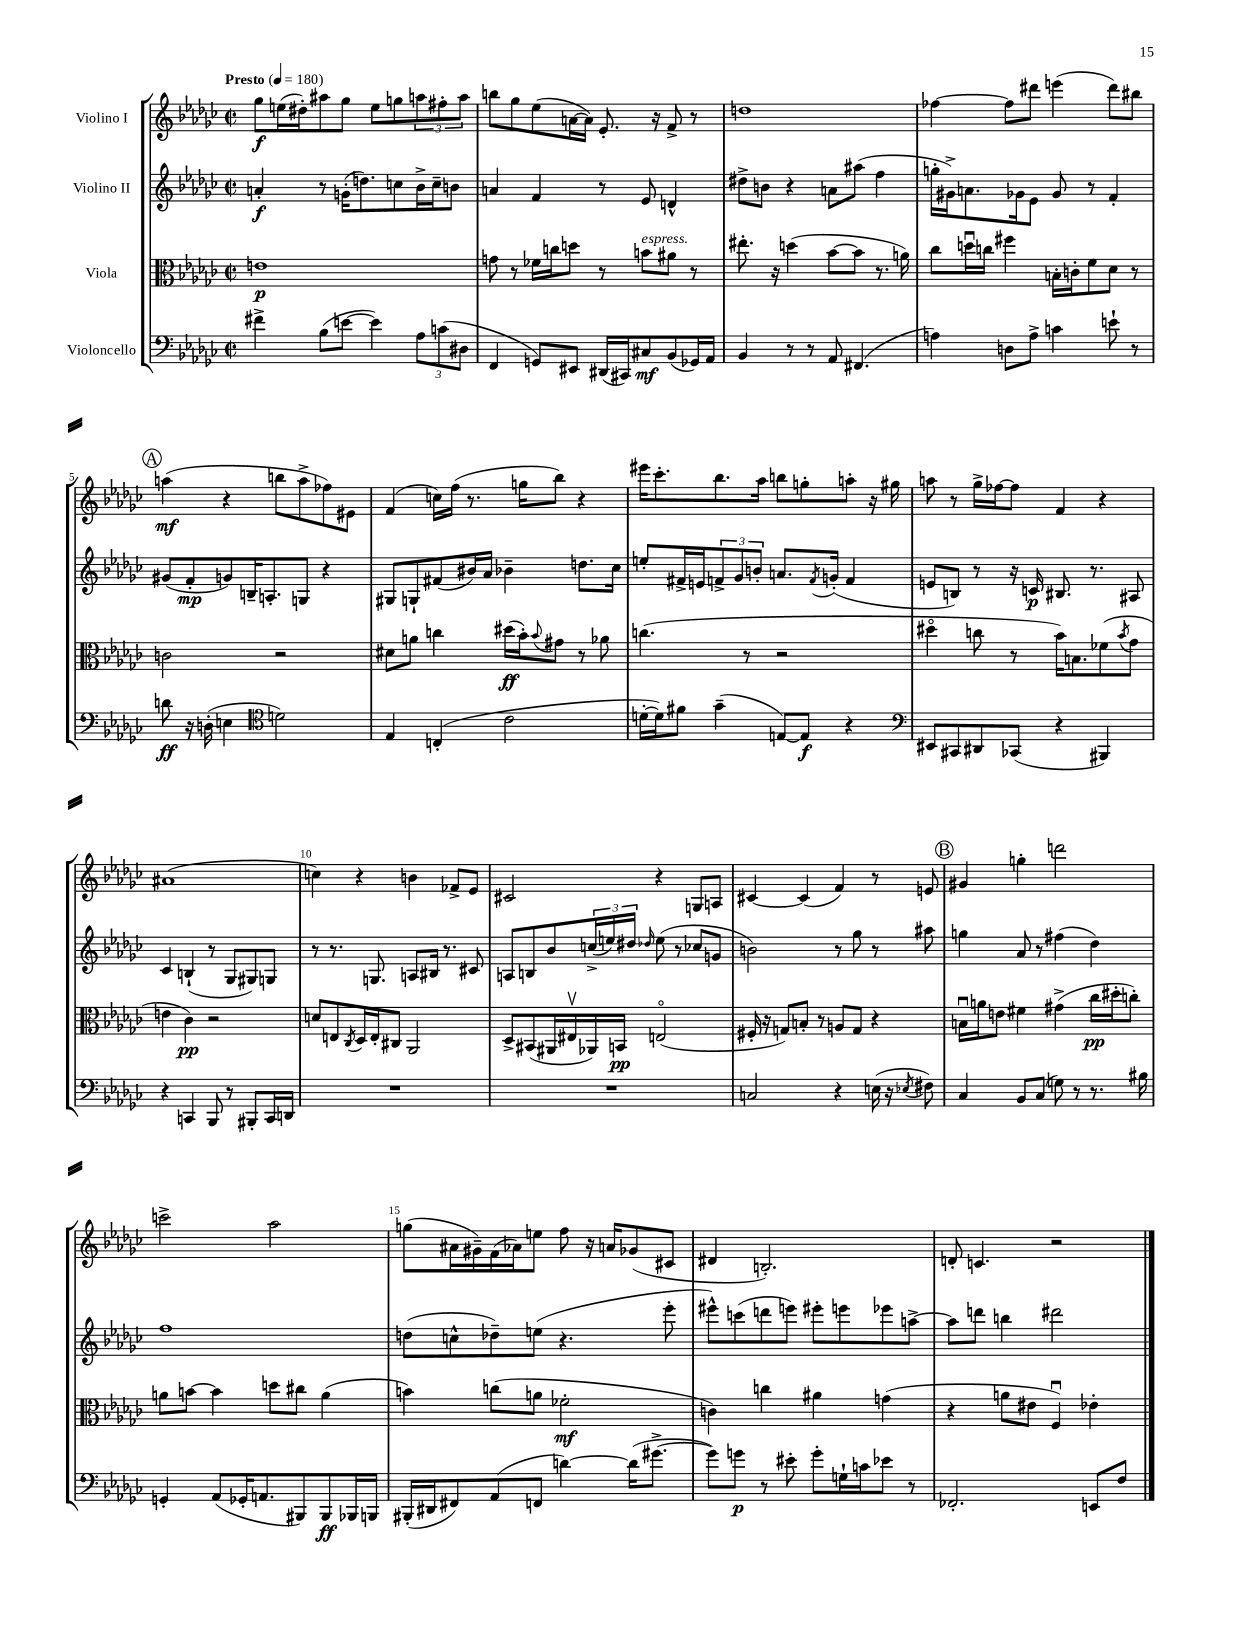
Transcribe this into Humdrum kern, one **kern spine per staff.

**kern	**kern	**kern	**kern
*staff4	*staff3	*staff2	*staff1
*clefF4	*clefC3	*clefG2	*clefG2
*k[b-e-a-d-g-c-]	*k[b-e-a-d-g-c-]	*k[b-e-a-d-g-c-]	*k[b-e-a-d-g-c-]
*M2/2	*M2/2	*M2/2	*M2/2
*met(c|)	*met(c|)	*met(c|)	*met(c|)
*MM180	*MM180	*MM180	*MM180
4f#^	1e	4a'	8gg-
.	.	.	(16ee
.	.	.	16dd#')
(8B-	.	8r	8aa#
[8e	.	(16g'	8gg-
.	.	8.dd)	.
4e])	.	.	8ee
.	.	8cc	8gg
12A-	.	16b-^	12aa
.	.	16cc~	.
(12c	.	.	12ff#'
.	.	8b	.
12D#	.	.	12aa
=	=	=	=
4FF	8g	4a	8bb
.	8r	.	8gg-
8GG)	16f-	4f	(8ee-
.	16cc	.	.
8EE#	8dd	.	[16a
.	.	.	16a])
(16DD#	8r	8r	8.e-'
16CC#)	.	.	.
8C#	8b	8e-	.
.	.	.	16r
(8BB-	8a#	4d^^	8f^
16GG-)	8r	.	8r
16AA-	.	.	.
=	=	=	=
4BB-	8.ee#'	8dd#^	1dd
.	.	8b	.
.	16r	.	.
8r	(4dd	4r	.
8r	.	.	.
8AA-	[8b-	8a	.
(4.FF#	8b-]	(8aa#	.
.	8.r	4ff	.
.	16a)	.	.
=	=	=	=
4A)	8cc-	16gg'	[4ff-
.	.	16g#^)	.
.	16ddu	8.a	.
.	16cc	.	.
8D	4ff#	.	8ff-]
.	.	16g-	.
8A^	.	8e-	8ddd#
4c	16B'	8g-	(4eee
.	16c'	.	.
.	8f	8r	.
8e`	8d-	4f'	8ddd#)
8r	8r	.	8bb#
=	=	=	=
8d	2c	(8g#	(4aa
16r	.	8f'	.
(16D'	.	.	.
4E	.	8g)	4r
.	.	16B~	.
.	.	8.A'	.
*clefC4	*	*	*
2d)	2r	.	8bb
.	.	8G	8aa^
.	.	4r	8ff-)
.	.	.	8e#
=	=	=	=
4E-	8d#	8G#	(4f
.	8a	8G`	.
(4C'	4cc	(8f#	16cc)
.	.	.	(16ff
.	.	16b#)	8.r
.	.	16a-	.
2c-	(16dd#	4b-~	.
.	16b-')	.	16gg
.	8qqb-	.	.
.	8g#	.	8bb-)
.	8r	8.dd	4r
.	8a-	.	.
.	.	16cc-	.
=	=	=	=
[16d'	(4.cc	8ee'	16eee#
16d])	.	.	8.ccc-'
8f#	.	16f#^	.
.	.	16e	.
(4g-~	.	12f^	8.bb-
.	.	12g-	.
.	8r	.	.
.	.	12b'	.
.	.	.	16aa-
[8E)	2r	8.a	8bb
8E]	.	.	8gg'
.	.	8qf	.
.	.	(16g'	.
4r	.	4f	8aa'
.	.	.	16r
.	.	.	16gg#
=	=	=	=
*clefF4	*	*	*
8EE#	4dd#o	8e	8aa
8CC#	.	8B)	8r
8DD#	8cc	8r	16gg-^
.	.	.	[16ff-
(8CC-	8r	16r	8ff-]
.	.	16c	.
4r	16b-)	8.B#	4f
.	8.B	.	.
.	.	8.r	.
4BBB#)	(8f-	.	4r
.	8qb-	.	.
.	8g-	8A#	.
=	=	=	=
4r	4e	4c-	(1a#
4CC	4c-)	(4B`	.
8BBB-	2r	8r	.
8r	.	8G-	.
8BBB#'	.	8G#)	.
16CC	.	8G	.
16DD	.	.	.
=	=	=	=
1r	8d	8r	4cc)
.	8E	8.r	.
.	8qC-	.	.
.	16D-	.	4r
.	16E'	8.G	.
.	8C#	.	.
.	2AA-	8A	4b
.	.	16B#	.
.	.	8.r	.
.	.	.	8f-^
.	.	8c#	8e-
=	=	=	=
1r	8D-^	8A	2c#
.	(8BB#	8B	.
.	16AA#	8b-	.
.	16E#v	.	.
.	16AA-)	(24cc^	.
.	.	24ee)	.
.	16BB	.	.
.	.	24dd#	.
.	.	16qqdd-	.
.	(2Eo	(8ee	4r
.	.	8r	.
.	.	8cc-	8G
.	.	8g	8A
=	=	=	=
2C	16F#'	2b)	[4c#
.	16r	.	.
.	8G)	.	.
.	8B'	.	(4c#]
.	8r	.	.
4r	8A	8r	4f)
.	8G	8gg-	.
(16E	4r	8r	8r
16r	.	.	.
8qE-	.	.	.
8F#)	.	8aa#	8e
=	=	=	=
4C-	16Bu	4gg	4g#
.	16a	.	.
.	8e	.	.
8BB-	4f#	8a-	4gg'
(8C-	.	8r	.
8G)	(4g#^	(4ff#	2ddd
8r	.	.	.
8.r	16cc-	4dd-)	.
.	16dd#'	.	.
.	8cc')	.	.
16B#	.	.	.
=	=	=	=
4GG'	8a	1ff	2ccc^
.	[8b	.	.
(8AA-	4b]	.	.
16GG-'	.	.	.
8.AA	.	.	.
.	8dd	.	2aa-
8BBB#)	8cc#	.	.
8BBB#	(4a	.	.
16BBB-	.	.	.
16BBB	.	.	.
=	=	=	=
(16BBB#'	4b)	(8dd	(8gg
16DD#	.	.	.
8FF#)	.	8cc^^	16a#
.	.	.	16g#~)
(8AA-	(8cc	8dd-~)	(16f
.	.	.	16a-)
8FF	8a	(8ee	8ee
[4d)	2f-'	4.r	8ff
.	.	.	16r
.	.	.	16a
(16d]	.	.	(8g-
[8.g#^	.	.	.
.	.	8eee-'	8c#
=	=	=	=
8g#])	4c)	8eee#^^)	4d#
8g	.	(8ccc	.
8r	4cc	8ddd	2.B')
8e#'	.	8eee)	.
8g'	4a#	8eee#'	.
16G`	.	8eee	.
16c	.	.	.
8e-	(4g	8eee-	.
8r	.	[8aa^	.
=	=	=	=
2.FF-'	4r	8aa]	8d'
.	.	8ddd	4.c
.	8a	4bb	.
.	8e#	.	.
.	4Fu)	2ddd#	2r
8EE	4e-'	.	.
8F	.	.	.
==	==	==	==
*-	*-	*-	*-
